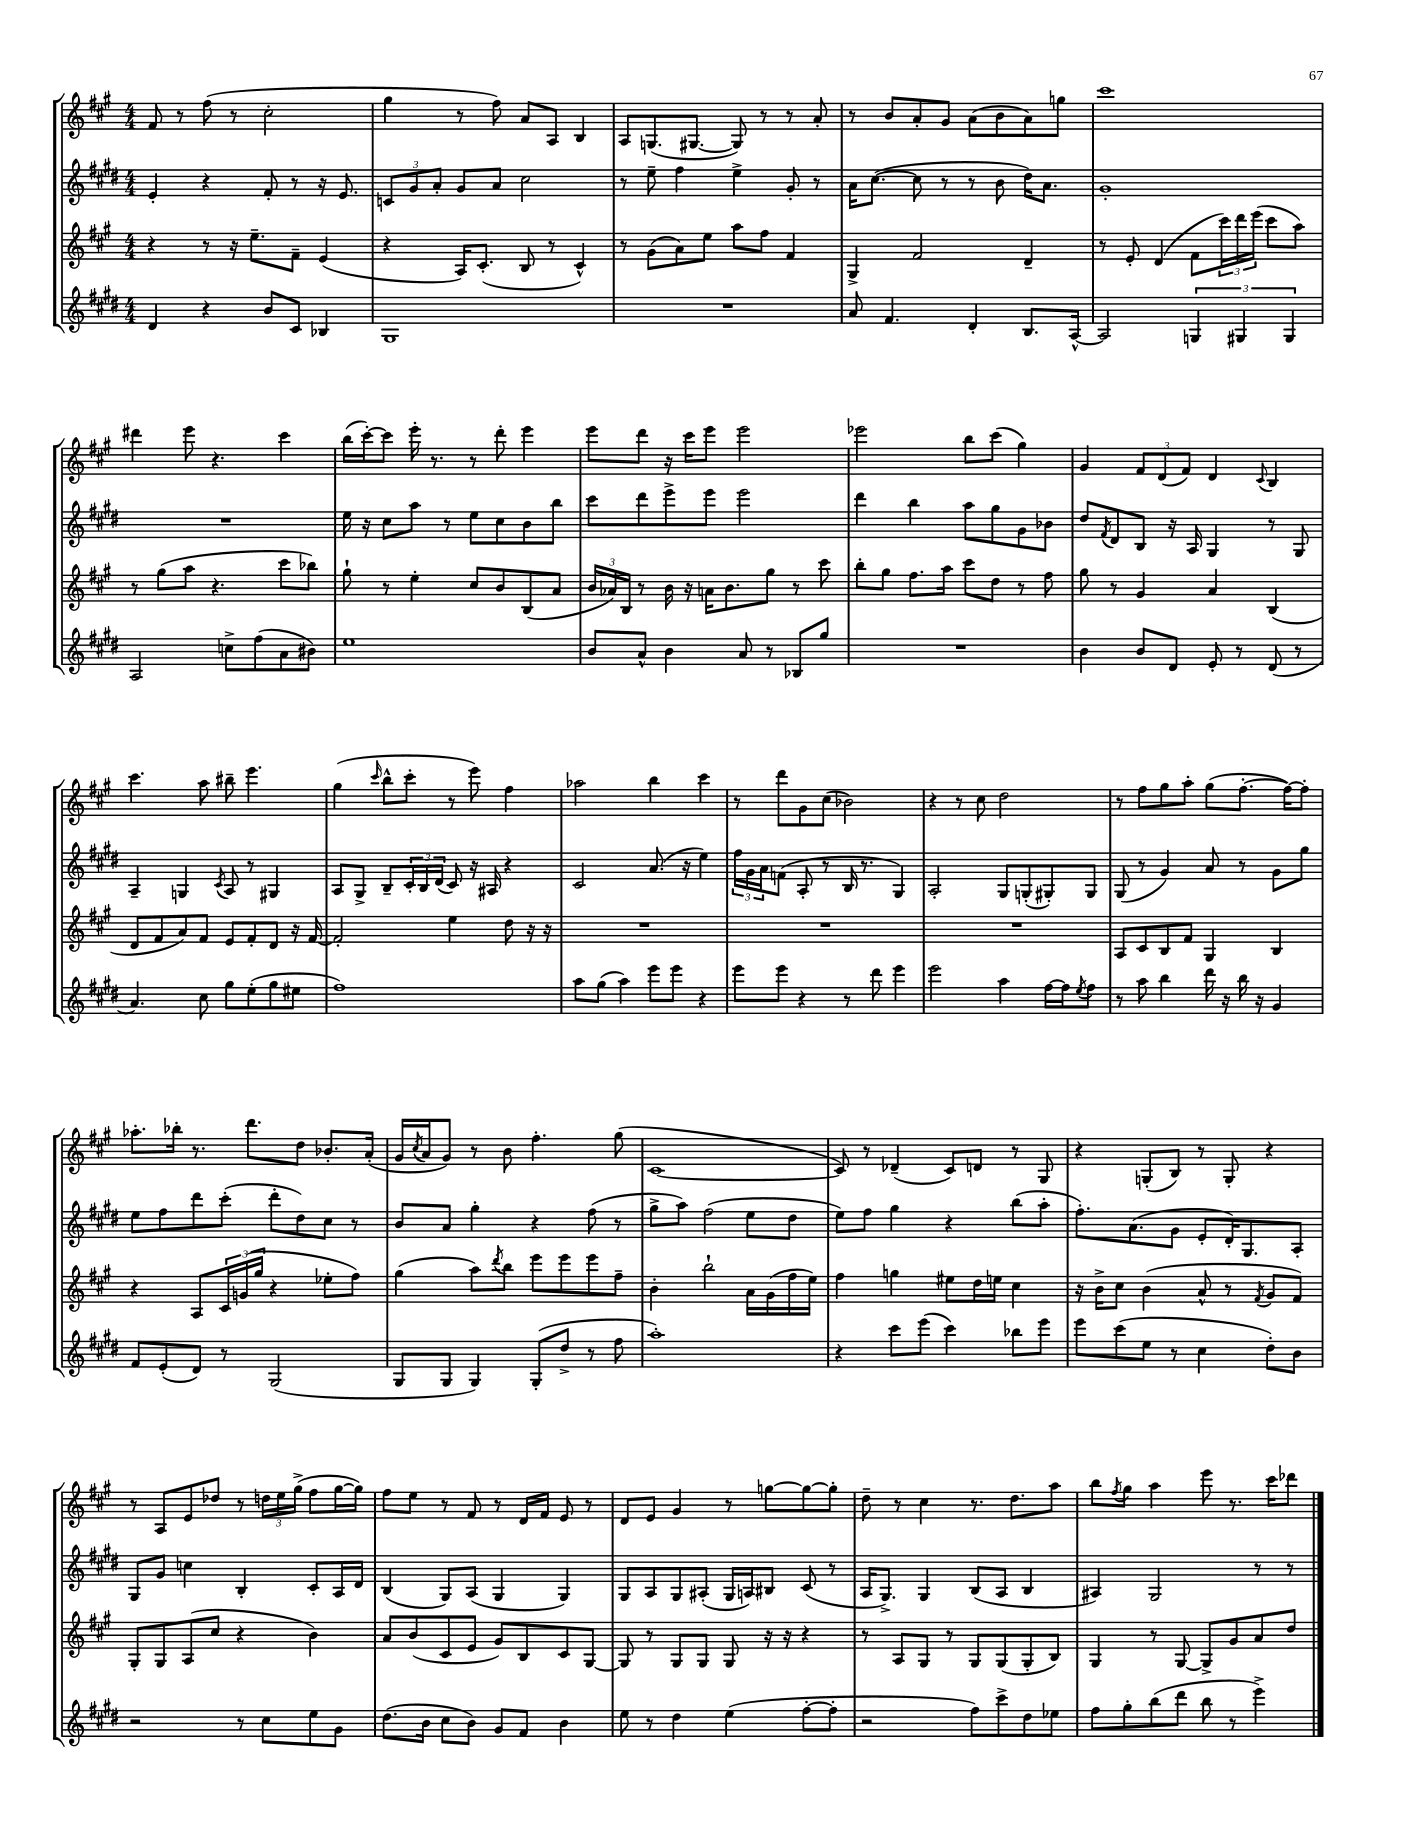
<<
\new StaffGroup <<
\new Staff = "s0" {
    \clef treble \key a \major \numericTimeSignature \time 4/4
    fis'8 r8 fis''8( r8 cis''2-. |
    gis''4 r8 fis''8) a'8 a8 b4 |
    a8 g8.( gis8.~ gis8) r8 r8 a'8-. |
    r8 b'8 a'8-. gis'8 a'8( b'8 a'8) g''8 |
    cis'''1 |
    dis'''4 e'''8 r4. cis'''4 |
    b''16( cis'''16~-.) cis'''8 e'''16-. r8. r8 d'''8-. e'''4 |
    e'''8 d'''8 r16 cis'''16 e'''8 e'''2 |
    ees'''2 b''8 cis'''8( gis''4) |
    gis'4 \tuplet 3/2 { fis'8 d'8( fis'8) } d'4 \appoggiatura { cis'8 } b4 |
    cis'''4. a''8 bis''8-- e'''4. |
    gis''4( \grace { cis'''16 } b''8-^ cis'''8-. r8 e'''8) fis''4 |
    aes''2 b''4 cis'''4 |
    r8 d'''8 gis'8 cis''8( bes'2) |
    r4 r8 cis''8 d''2 |
    r8 fis''8 gis''8 a''8-. gis''8( fis''8.~-. fis''16~) fis''8-. |
    aes''8.-. bes''16-. r8. d'''8. d''8 bes'8.-. a'16-.( |
    gis'16 \acciaccatura { cis''8 } a'16 gis'8) r8 b'8 fis''4.-. gis''8( |
    cis'1~ |
    cis'8) r8 des'4--( cis'8) d'8 r8 gis8 |
    r4 g8-.( b8) r8 g8-. r4 |
    r8 a8 e'8 des''8 r8 \tuplet 3/2 { d''16 e''16 gis''16->( } fis''8 gis''16~ gis''16) |
    fis''8 e''8 r8 fis'8 r8 d'16 fis'16 e'8 r8 |
    d'8 e'8 gis'4 r8 g''8~ g''8~ g''8-. |
    d''8-- r8 cis''4 r8. d''8. a''8 |
    b''8 \acciaccatura { fis''8 } gis''8 a''4 e'''8 r8. cis'''16 des'''8 \bar "|." |
}
\new Staff = "s1" {
    \clef treble \key e \major \numericTimeSignature \time 4/4
    e'4-. r4 fis'8-. r8 r16 e'8. |
    \tuplet 3/2 { c'8 gis'8 a'8-. } gis'8 a'8 cis''2 |
    r8 e''8-- fis''4 e''4-> gis'8-. r8 |
    a'16 cis''8.~( cis''8 r8 r8 b'8 dis''16) a'8. |
    gis'1-. |
    R1 |
    e''16 r16 cis''8 a''8 r8 e''8 cis''8 b'8 b''8 |
    cis'''8 dis'''8 e'''8-> e'''8 e'''2 |
    dis'''4 b''4 a''8 gis''8 gis'8 bes'8 |
    dis''8 \acciaccatura { fis'8 } dis'8 b8 r16 a16 gis4 r8 gis8 |
    a4-- g4 \acciaccatura { cis'8 } a8 r8 gis4 |
    a8 gis8-> b8-- \tuplet 3/2 { cis'16-. b16 dis'16( } cis'8) r16 ais16 r4 |
    cis'2 a'8.( r16 e''4) |
    \tuplet 3/2 { fis''16 gis'16 a'16 } f'8( a8-. r8 b16 r8. gis4) |
    a2-. gis8 g8-.( gis8-.) gis8 |
    gis8( r8 gis'4) a'8 r8 gis'8 gis''8 |
    e''8 fis''8 dis'''8 cis'''8-.( dis'''8-. dis''8) cis''8 r8 |
    b'8 a'8 gis''4-. r4 fis''8( r8 |
    gis''8-> a''8) fis''2( e''8 dis''8 |
    e''8) fis''8 gis''4 r4 b''8( a''8-. |
    fis''8.-.) a'8.( gis'8 e'8-. dis'16-.) gis8. a8-. |
    gis8 gis'8 c''4 b4-. cis'8-. a16 dis'16 |
    b4( gis8) a8( gis4 gis4) |
    gis8 a8 gis8 ais8-.( gis16 a16) bis8 cis'8( r8 |
    a16 gis8.->) gis4 b8( a8 b4 |
    ais4) gis2 r8 r8 \bar "|." |
}
\new Staff = "s2" {
    \clef treble \key a \major \numericTimeSignature \time 4/4
    r4 r8 r16 e''8.-- fis'8-- e'4( |
    r4 a16) cis'8.-.( b8 r8 cis'4-^) |
    r8 gis'8( a'8) e''8 a''8 fis''8 fis'4 |
    gis4-> fis'2 d'4-- |
    r8 e'8-. d'4( fis'8 \tuplet 3/2 { cis'''16) d'''16 e'''16( } cis'''8 a''8) |
    r8 gis''8( a''8 r4. cis'''8 bes''8) |
    gis''8-! r8 e''4-. cis''8 b'8 b8( a'8 |
    \tuplet 3/2 { b'16 aes'16) b16 } r8 b'16 r16 a'16 b'8. gis''8 r8 cis'''8 |
    b''8-. gis''8 fis''8. a''16 cis'''8 d''8 r8 fis''8 |
    gis''8 r8 gis'4 a'4 b4( |
    d'8 fis'8 a'8) fis'8 e'8 fis'8-. d'8 r16 fis'16~ |
    fis'2-. e''4 d''8 r16 r16 |
    R1 |
    R1 |
    R1 |
    a8 cis'8 b8 fis'8 gis4 b4 |
    r4 a8 \tuplet 3/2 { cis'16 g'16( gis''16 } r4 ees''8-. fis''8) |
    gis''4( a''8) \acciaccatura { d'''8 } b''8 e'''8 e'''8 e'''8 fis''8-- |
    b'4-. b''2-! a'16 gis'16( fis''16 e''16) |
    fis''4 g''4 eis''8 d''16 e''16 cis''4 |
    r16 b'16-> cis''8 b'4( a'8-^ r8 \acciaccatura { fis'8 } gis'8 fis'8) |
    gis8-. gis8 a8( cis''8 r4 b'4) |
    a'8 b'8( cis'8 e'8 gis'8) b8 cis'8 gis8~ |
    gis8 r8 gis8 gis8 gis8 r16 r16 r4 |
    r8 a8 gis8 r8 gis8 gis8( gis8-. b8) |
    gis4 r8 gis8~ gis8-> gis'8 a'8 d''8 \bar "|." |
}
\new Staff = "s3" {
    \clef treble \key e \major \numericTimeSignature \time 4/4
    dis'4 r4 b'8 cis'8 bes4 |
    gis1 |
    R1 |
    a'8 fis'4. dis'4-. b8. a16~-^ |
    a2 \tuplet 3/2 { g4 gis4 gis4 } |
    a2 c''8-> fis''8( a'8 bis'8) |
    e''1 |
    b'8 a'8-^ b'4 a'8 r8 bes8 gis''8 |
    R1 |
    b'4 b'8 dis'8 e'8-. r8 dis'8( r8 |
    a'4.) cis''8 gis''8 e''8-.( gis''8 eis''8 |
    fis''1) |
    a''8 gis''8( a''4) e'''8 e'''8 r4 |
    e'''8 e'''8 r4 r8 dis'''8 e'''4 |
    e'''2 a''4 fis''16~ fis''16 \acciaccatura { e''8 } fis''8 |
    r8 a''8 b''4 dis'''16 r16 b''16 r16 gis'4 |
    fis'8 e'8-.( dis'8) r8 gis2( |
    gis8 gis8 gis4) gis8-.( dis''8-> r8 fis''8 |
    a''1-.) |
    r4 cis'''8 e'''8( cis'''4) bes''8 e'''8 |
    e'''8 cis'''8( e''8 r8 cis''4 dis''8-.) b'8 |
    r2 r8 cis''8 e''8 gis'8 |
    dis''8.( b'16 cis''8 b'8) gis'8 fis'8 b'4 |
    e''8 r8 dis''4 e''4( fis''8~-. fis''8-. |
    r2 fis''8) cis'''8-> dis''8 ees''8 |
    fis''8 gis''8-. b''8( dis'''8 b''8 r8 e'''4->) \bar "|." |
}
>>
>>
\layout { \context { \Score \remove "Bar_number_engraver" } }
